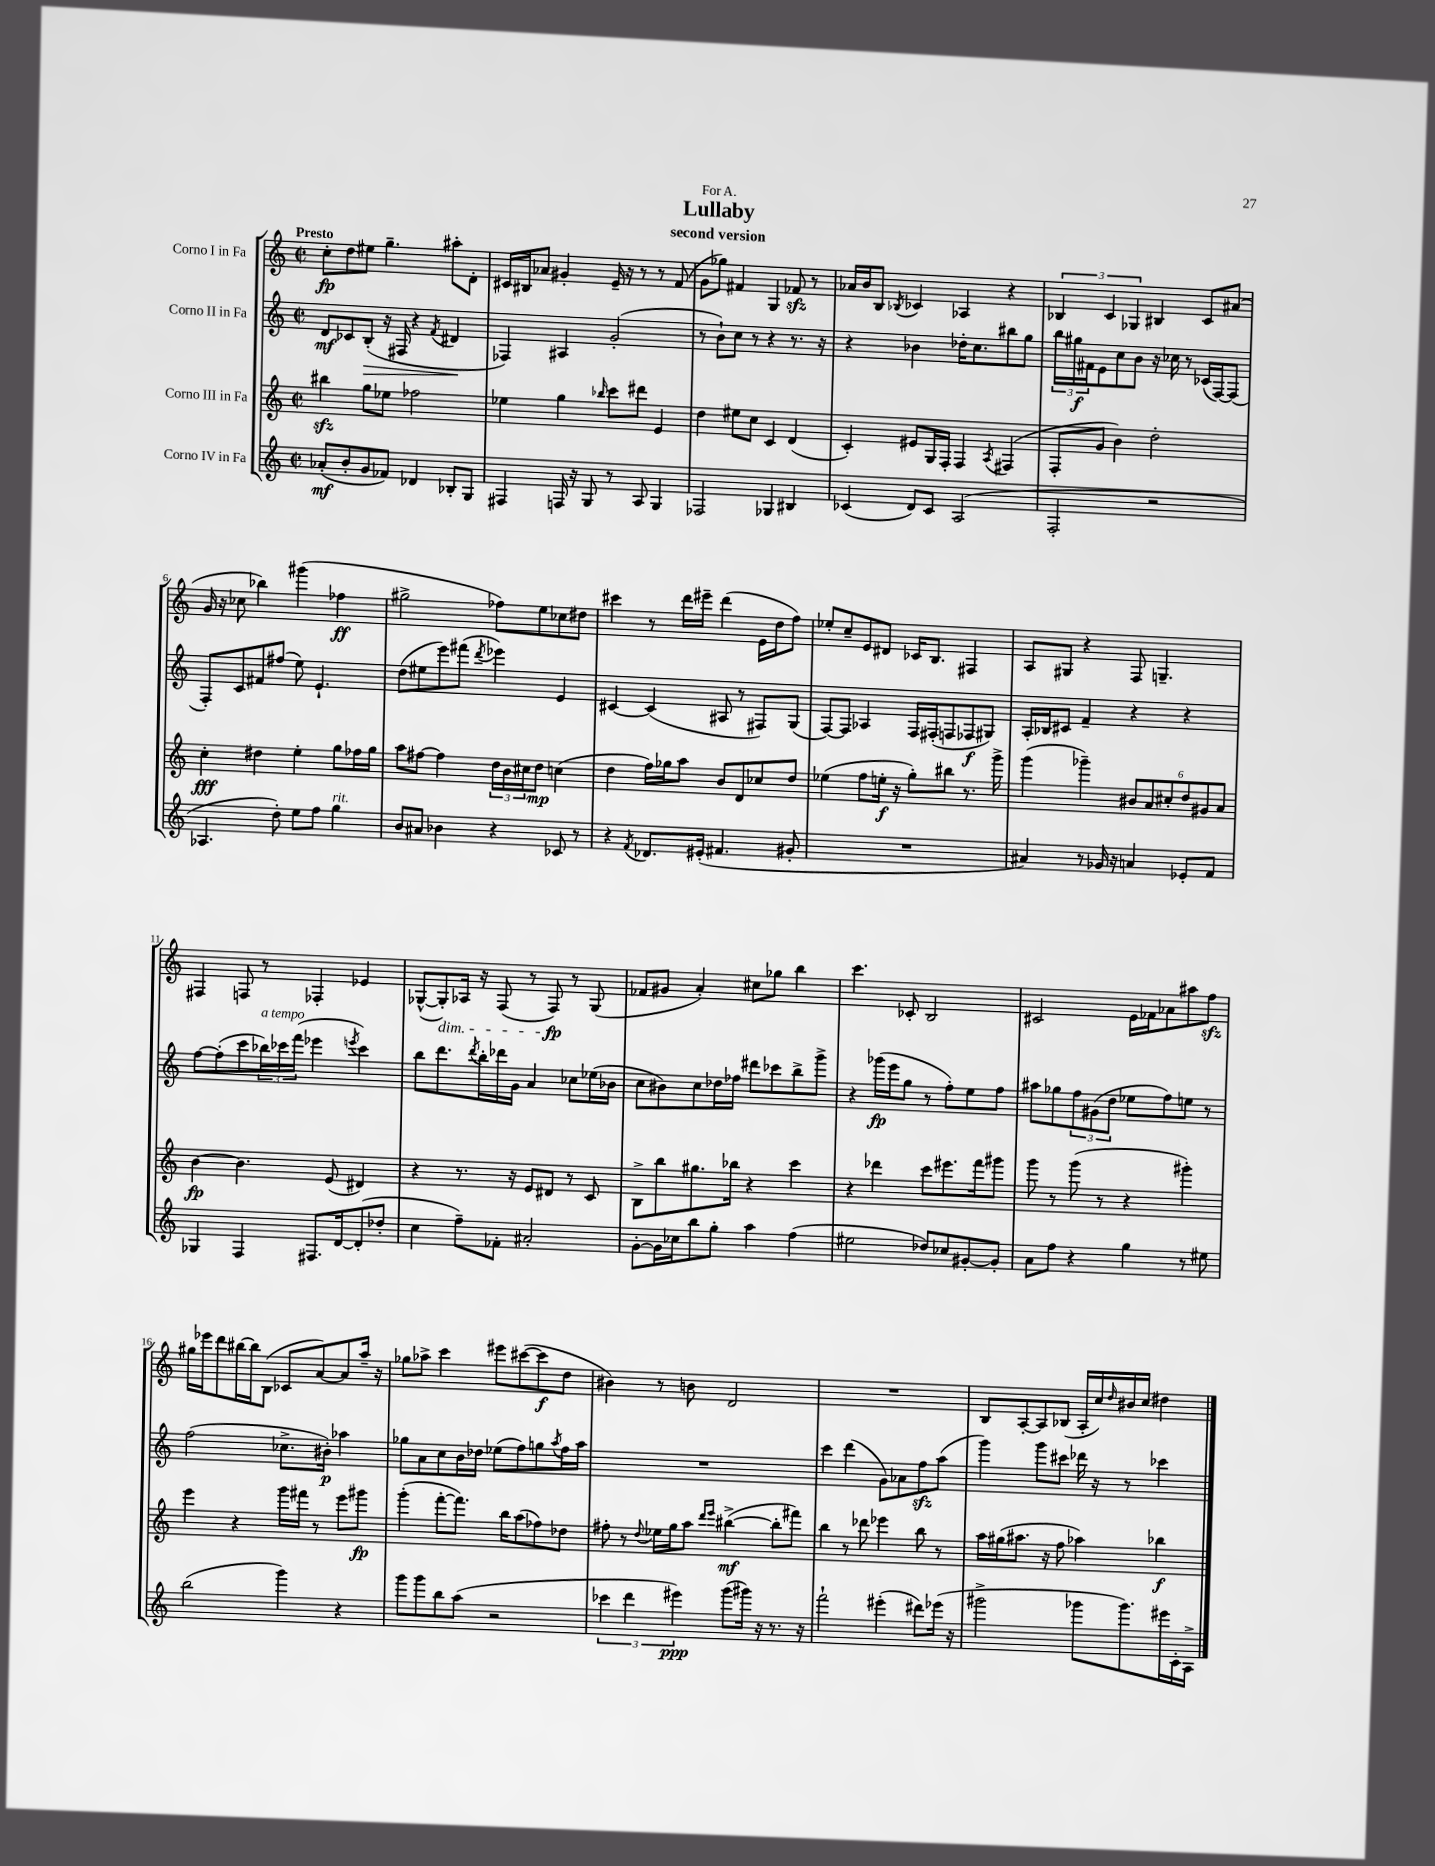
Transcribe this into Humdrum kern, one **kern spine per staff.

**kern	**dynam	**kern	**dynam	**kern	**dynam	**kern	**dynam
*part4	*part4	*part3	*part3	*part2	*part2	*part1	*part1
*staff4	*staff4	*staff3	*staff3	*staff2	*staff2	*staff1	*staff1
*I"Corno IV in Fa	*	*I"Corno III in Fa	*	*I"Corno II in Fa	*	*I"Corno I in Fa	*
*clefG2	*	*clefG2	*	*clefG2	*	*clefG2	*
*k[]	*	*k[]	*	*k[]	*	*k[]	*
*M2/2	*	*M2/2	*	*M2/2	*	*M2/2	*
*met(c|)	*	*met(c|)	*	*met(c|)	*	*met(c|)	*
=1	=1	=1	=1	=1	=1	=1	=1
!	!	!	!	!	!	!LO:TX:a:B:t=Presto	!
(8a-X'/L	mf	4bb#Xzz\	.	8d/L	mf	8cc'\L	fp
8b'/	.	.	.	8c-X/	.	8dd\	.
!	!	!	!	!	!LO:HP:b	!	!
8g/	.	8gg\L	.	(8B'/J	>	8ee#X\J	.
8f-X/J)	.	8ee-X\J	.	16r	.	4.gg~\	.
.	.	.	.	16F#X/	.	.	.
4d-X/	.	2ff-X\	.	4r	.	.	.
.	.	.	.	8qf/	.	.	.
8B-X'/L	.	.	.	4d#X/	.	8aa#X'\L	.
8G/J	.	.	.	.	.	8d'\J	.
.	.	.	.	.	]	.	.
=2	=2	=2	=2	=2	=2	=2	=2
4F#X/	.	4ee-X\	.	4F-X/)	.	16c#X/LL	.
.	.	.	.	.	.	16B#X/J	.
.	.	.	.	.	.	8a-X/J	.
16Fn/	.	4gg\	.	4A#X/	.	4g#X'/	.
16r	.	.	.	.	.	.	.
8G/	.	.	.	.	.	.	.
.	.	16qqbb-X/	.	.	.	.	.
8r	.	8ccc\L	.	(2g'/	.	16e~/	.
.	.	.	.	.	.	16r	.
8A/	.	8ddd#X\J	.	.	.	8r	.
4G/	.	4e/	.	.	.	8r	.
.	.	.	.	.	.	(8f/	.
=3	=3	=3	=3	=3	=3	=3	=3
2F-X/	.	4dd\	.	8r	.	8g\L	.
.	.	.	.	8b`\L)	.	8gg-X\J)	.
.	.	8ee#X\L	.	8cc\J	.	4f#X/	.
.	.	8cc\J	.	8r	.	.	.
4G-X/	.	4c/	.	4r	.	4G/	.
4B#X/	.	(4d/	.	8.r	.	8f-Xzz/	.
.	.	.	.	.	.	8r	.
.	.	.	.	16r	.	.	.
=4	=4	=4	=4	=4	=4	=4	=4
(4c-X/	.	4c'/)	.	4r	.	16a-X/LL	.
.	.	.	.	.	.	16b/J	.
.	.	.	.	.	.	8B/J	.
.	.	.	.	.	.	8qB-X/	.
8d/L)	.	8e#X/L	.	4b-X\	.	4c-X/	.
8c-/J	.	16G/L	.	.	.	.	.
.	.	16F'/JJ	.	.	.	.	.
(2A/	.	4F/	.	16dd-X'\KL	.	4A-X/	.
.	.	.	.	8.cc\	.	.	.
.	.	8qA/	.	.	.	.	.
.	.	(4F#X/	.	8bb#X\	.	4r	.
.	.	.	.	8gg\J	.	.	.
=5	=5	=5	=5	=5	=5	=5	=5
2F'/	.	8F'/L	.	24bb\LL	.	6B-X/	.
.	.	.	.	24gg#X\	f	.	.
.	.	.	.	24f#X\J	.	.	.
.	.	8g/J	.	8e\	.	.	.
.	.	.	.	.	.	6c/	.
.	.	4b\)	.	8cc\	.	.	.
.	.	.	.	.	.	6G-X/	.
.	.	.	.	8b\J	.	.	.
2r	.	2dd'\	.	16r	.	4B#X/	.
.	.	.	.	16cc-X\	.	.	.
.	.	.	.	8r	.	.	.
.	.	.	.	(16c-X/LL	.	8c/L	.
.	.	.	.	[16F/J)	.	.	.
.	.	.	.	(8F/J]	.	(8a#X/J	.
!!LO:LB:g=z
=6	=6	=6	=6	=6	=6	=6	=6
4.A-X/	.	4cc'\	fff	8F'/L)	.	16g/	.
.	.	.	.	.	.	16r	.
.	.	.	.	8c/	.	8cc-X\	.
.	.	4dd#X\	.	8f#X/	.	4bb-X\)	.
8dd'\)	.	.	.	(8ff#X/J	.	.	.
8ee\L	.	4ee'\	.	8ee\)	.	(4ggg#X\	.
8ff\J	.	.	.	4.e`/	.	.	.
!LO:TX:a:i:t=rit.	!	!	!	!	!	!	!
4gg\	.	8gg\L	.	.	.	4ff-X\	ff
.	.	16ff-X\L	.	.	.	.	.
.	.	16gg\JJ	.	.	.	.	.
=7	=7	=7	=7	=7	=7	=7	=7
8b/L	.	8aa\L	.	(8dd\L	.	2gg#X^\	.
8a#X/J	.	[8ff#X\J	.	8ee#X\	.	.	.
4b-X\	.	4ff#\]	.	8eee\)	.	.	.
.	.	.	.	(8fff#X\J	.	.	.
.	.	.	.	8qddd/	.	.	.
4r	.	24dd\LL	.	4eee-X\)	.	8ff-X\L)	.
.	.	24b\	.	.	.	.	.
.	.	24cc#X\J	.	.	.	.	.
.	.	8dd\J	mp	.	.	8ee\	.
8c-X/	.	(4ccn\	.	4e/	.	8cc-X\	.
8r	.	.	.	.	.	8dd#X\J	.
=8	=8	=8	=8	=8	=8	=8	=8
4r	.	4dd\	.	[4c#X/	.	4ccc#X\	.
8qf/	.	.	.	.	.	.	.
8.d-X/L	.	16ff\LL)	.	(4c#/]	.	8r	.
.	.	16gg-X\J	.	.	.	.	.
.	.	8aa\J	.	.	.	16ddd\LL	.
(16e#X'/Jk	.	.	.	.	.	16eee#X~\JJ	.
4.f#X/	.	8b/L	.	8A#X/	.	(4ddd\	.
.	.	8d/	.	8r	.	.	.
.	.	8cc-X/	.	8F#X/L)	.	16e\LL	.
.	.	.	.	.	.	16dd\J	.
8g#X'/	.	8dd/J	.	(8G/J	.	8ff\J)	.
=9	=9	=9	=9	=9	=9	=9	=9
1r	.	(4ee-X\	.	[8F/L)	.	8ee-X'/L	.
.	.	.	.	8F/J]	.	8cc~/	.
.	.	8ff\L	.	4A-X/	.	8e/	.
.	.	16een'\Jk	f	.	.	8d#X/J	.
.	.	16r	.	.	.	.	.
.	.	8gg'\L)	.	16F/LL	.	16c-X/KL	.
.	.	.	.	(16F#X'/J	.	8.B/J	.
.	.	8bb#X\J	.	8Fn/	.	.	.
.	.	8.r	.	8F-X/	f	4F#X/	.
.	.	.	.	8G#X/J)	.	.	.
.	.	16ggg^\	.	.	.	.	.
=10	=10	=10	=10	=10	=10	=10	=10
4a#X/)	.	(4ggg\	.	16A'/LL	.	8A/L	.
.	.	.	.	16B-X/J	.	.	.
.	.	.	.	8c#X/J	.	8G#X/J	.
8r	.	4ggg-X~\)	.	4f~/	.	4r	.
16g-X/	.	.	.	.	.	.	.
16r	.	.	.	.	.	.	.
4an/	.	12b#X/L	.	4r	.	8F/	.
.	.	12a/	.	.	.	.	.
.	.	.	.	.	.	4.Gn~/	.
.	.	12cc#X'/	.	.	.	.	.
8e-X'/L	.	12dd/	.	4r	.	.	.
.	.	12g#X/	.	.	.	.	.
8f/J	.	.	.	.	.	.	.
.	.	12a/J	.	.	.	.	.
!!LO:LB:g=z
=11	=11	=11	=11	=11	=11	=11	=11
4G-X/	.	[4b\	fp	[8ff\L	.	4F#X/	.
.	.	.	.	(8ff'\]	.	.	.
4F/	.	4.b\]	.	8ccc\	.	8Fn/	.
!	!	!	!	!LO:TX:a:i:t=a tempo	!	!	!
.	.	.	.	24bb-X\L)	.	8r	.
.	.	.	.	24ccc-X\	.	.	.
.	.	.	.	(24fff\JJ	.	.	.
8.F#X/L	.	.	.	4eee-X\	.	4F-X'/	.
.	.	(8e/	.	.	.	.	.
[16d/k	.	.	.	.	.	.	.
.	.	.	.	8qeeen/	.	.	.
(8d'/]	.	4d#X/)	.	4ccc-\)	.	4e-X/	.
8dd-X'/J	.	.	.	.	.	.	.
=12	=12	=12	=12	=12	=12	=12	=12
4cc\	.	4r	.	8bb\L	.	([8G-X^^/L	.
!	!	!	!	!	!	!LO:TX:b:i:t=dim.	!
.	.	.	.	8.ddd\	.	8G-'/])	.
8ff~\L)	.	8.r	.	.	.	16A-X/Jk	.
.	.	.	.	8qddd/	.	.	.
.	.	.	.	16bb'\L	.	16r	.
8f-X'\J	.	.	.	16ddd-X\	.	(8F/	.
.	.	16r	.	16g\JJ	.	.	.
2a#X'/	.	8e/L	.	4a/	.	8r	.
.	.	8d#X/J	.	.	.	8F/)	fp
.	.	8r	.	8cc-X\L	.	8r	.
.	.	8c/	.	(16ee-X\L	.	(8G-/	.
.	.	.	.	16b-X\JJ	.	.	.
=13	=13	=13	=13	=13	=13	=13	=13
[8g'\L	.	8B^\L	.	8cc\L	.	8f-X/L	.
16g\L]	.	8bb\	.	8b#X\)	.	8g#X/J	.
16cc-X\J	.	.	.	.	.	.	.
8bb\	.	8.gg#X\	.	8cc\	.	4a'/)	.
8gg'\J	.	.	.	16dd-X\L	.	.	.
.	.	16bb-X\Jk	.	16ff-X\JJ	.	.	.
4aa\	.	4r	.	8ddd#X\L	.	8cc#X\L	.
.	.	.	.	8ccc-X\	.	8gg-X\J	.
(4ff\	.	4ccc\	.	8bb^\	.	4bb\	.
.	.	.	.	8ggg^\J	.	.	.
=14	=14	=14	=14	=14	=14	=14	=14
2ee#X\	.	4r	.	4r	.	4.ccc\	.
.	.	4ddd-X\	.	(16ggg-X\LL	fp	.	.
.	.	.	.	16eee\J	.	.	.
.	.	.	.	8gg\J	.	8c-X'/	.
8dd-X/L)	.	8ccc\L	.	8r	.	2B/	.
8cc-X/	.	8.eee#X\	.	8ff'\L)	.	.	.
[8g#X'/	.	.	.	8ee\	.	.	.
.	.	16fff\k	.	.	.	.	.
8g#'/J]	.	8ggg#X\J	.	8ff\J	.	.	.
=15	=15	=15	=15	=15	=15	=15	=15
8a\L	.	8ggg\	.	8aa#X\L	.	2c#X/	.
8ff\J	.	8r	.	8gg-X\	.	.	.
4r	.	(8ggg\	.	12ff\	.	.	.
.	.	.	.	(12g#X\	.	.	.
.	.	8r	.	.	.	.	.
.	.	.	.	12dd\J	.	.	.
4gg\	.	4r	.	8ee-X\L	.	16e\LL	.
.	.	.	.	.	.	16f-X\J	.
.	.	.	.	8ff\)	.	8a-X\	.
8r	.	4ggg#X'\)	.	8een\J	.	8aa#X\	.
8ee#X\	.	.	.	8r	.	8ffzz\J	.
!!LO:LB:g=z
=16	=16	=16	=16	=16	=16	=16	=16
(2bb\	.	4eee\	.	(2ff\	.	16gg#X\LL	.
.	.	.	.	.	.	16eee-X\J	.
.	.	.	.	.	.	8ddd\	.
.	.	4r	.	.	.	[16bb#X\L	.
.	.	.	.	.	.	16bb#\J]	.
.	.	.	.	.	.	(8B\J	.
4ggg\)	.	16ggg\LL	.	8.cc-X^\L	.	8c-X/L	.
.	.	16fff#X\JJ	.	.	.	.	.
.	.	8r	.	.	.	[8a/)	.
.	.	.	.	16b#X'\Jk)	p	.	.
4r	.	8eee\L	.	4aa-X\	.	8a/]	.
.	.	8ggg#X\J	fp	.	.	16aa~/Jk	.
.	.	.	.	.	.	16r	.
=17	=17	=17	=17	=17	=17	=17	=17
8ggg\L	.	(4ggg'\	.	8gg-X\L	.	8gg-X\L	.
8ggg\	.	.	.	8a\	.	8aa-X^\J	.
8bb\	.	[8fff'\L	.	8cc\	.	4ccc\	.
(8aa\J	.	8.fff\J])	.	16b\L	.	.	.
.	.	.	.	16dd-X\JJ	.	.	.
2r	.	.	.	(8ee-X\L	.	8eee#X\L	.
.	.	16bb\KL	.	.	.	.	.
.	.	(8aa\	.	8ff\)	.	([8ccc#X\	.
.	.	8ff-X\)	.	8ggn\	.	8ccc#\]	f
.	.	.	.	8qaa/	.	.	.
.	.	8dd-X\J	.	16ff\L	.	8dd\J	.
.	.	.	.	16aa\JJ	.	.	.
=18	=18	=18	=18	=18	=18	=18	=18
6ccc-X\	.	8ff#X'\	.	1r	.	4b#X\)	.
.	.	8r	.	.	.	.	.
6ddd\	.	.	.	.	.	.	.
.	.	8qqdd/	.	.	.	.	.
.	.	16ee-X\LL	.	.	.	8r	.
.	.	16gg\J	.	.	.	.	.
6eee#X\)	ppp	.	.	.	.	.	.
.	.	8aa\J	.	.	.	8bn\	.
.	.	16qqddd/LL	.	.	.	.	.
.	.	16qqeee/JJ	.	.	.	.	.
(8ggg\L	.	([4bb#X^\	mf	.	.	2d/	.
16ggg#X\Jk)	.	.	.	.	.	.	.
16r	.	.	.	.	.	.	.
8.r	.	8bb#'\L]	.	.	.	.	.
.	.	8fff#X\J)	.	.	.	.	.
16r	.	.	.	.	.	.	.
=19	=19	=19	=19	=19	=19	=19	=19
2fff`\	.	4bb\	.	4ccc\	.	1r	.
.	.	8r	.	(4ddd\	.	.	.
.	.	8ddd-X\	.	.	.	.	.
(4eee#X'\	.	4eee-X\	.	8g\L)	.	.	.
.	.	.	.	8a-X\	.	.	.
8ddd#X\L)	.	8bb\	.	8ffzz\	.	.	.
(16eee-X\Jk	.	8r	.	(8aa\J	.	.	.
16r	.	.	.	.	.	.	.
=20	=20	=20	=20	=20	=20	=20	=20
2ggg#X^\	.	16aa\LL	.	4ggg\)	.	8B/L	.
.	.	(16gg#X\J	.	.	.	.	.
.	.	8.aa#X\J	.	.	.	[8A'/	.
.	.	.	.	8ggg\L	.	8A/]	.
.	.	16r	.	.	.	.	.
.	.	8ff\	.	8ccc#X\J	.	(8B-X/J	.
8ggg-X\L	.	4aa-X\)	.	16ddd-X\	.	16A'/LL	.
.	.	.	.	16r	.	16cc/)	.
.	.	.	.	.	.	16qqdd/	.
8.ggg-\)	.	.	.	8r	.	16b#X/	.
.	.	.	.	.	.	16cc/JJ	.
.	.	4bb-X\	f	4ccc-X\	.	4dd#X\	.
16eee#X\L	.	.	.	.	.	.	.
16c'\	.	.	.	.	.	.	.
16A^\JJ	.	.	.	.	.	.	.
==	==	==	==	==	==	==	==
*-	*-	*-	*-	*-	*-	*-	*-
